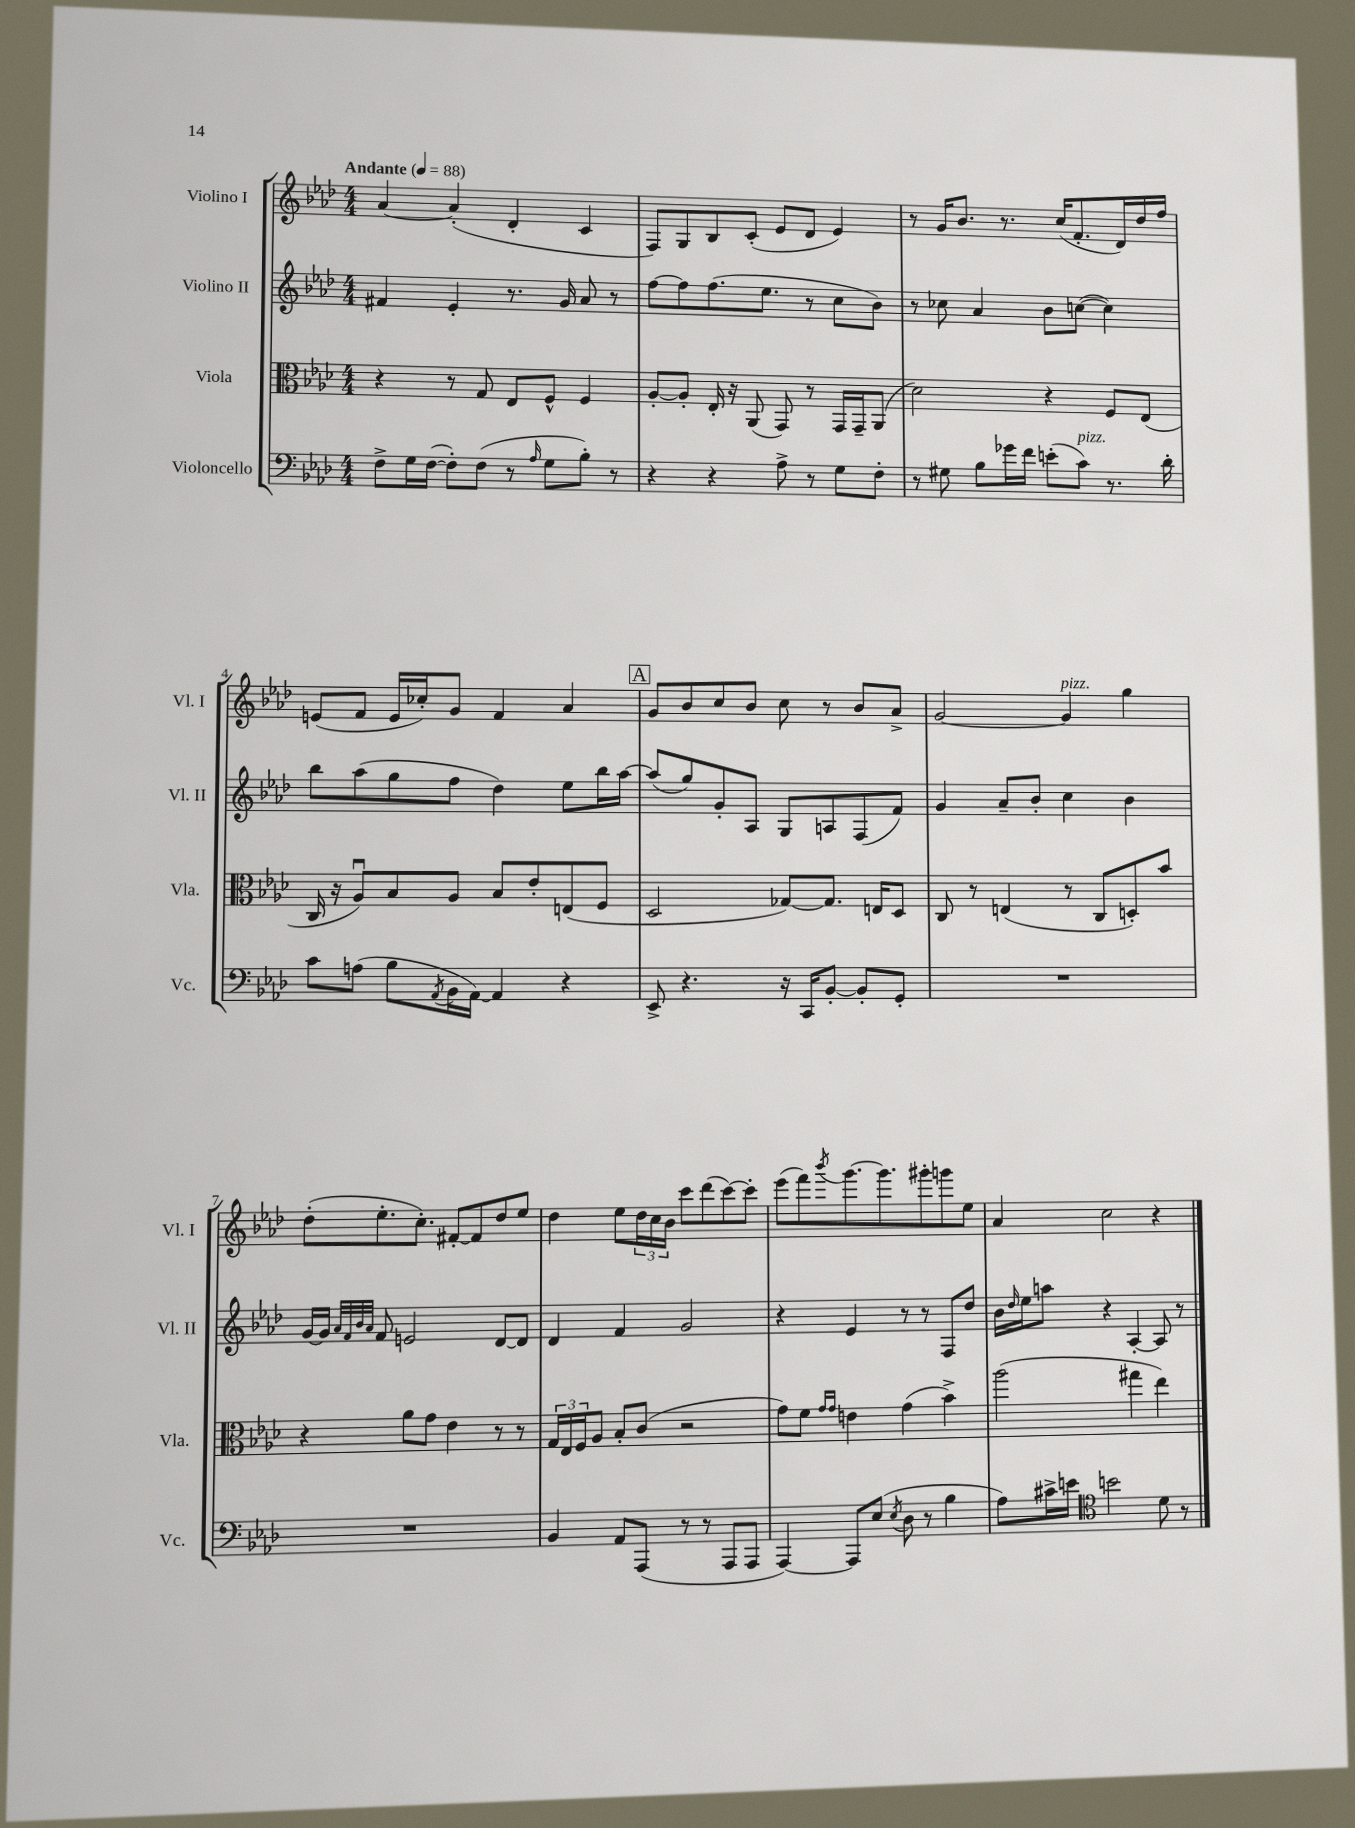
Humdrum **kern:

**kern	**kern	**kern	**kern
*part4	*part3	*part2	*part1
*staff4	*staff3	*staff2	*staff1
*I"Violoncello	*I"Viola	*I"Violino II	*I"Violino I
*I'Vc.	*I'Vla.	*I'Vl. II	*I'Vl. I
*clefF4	*clefC3	*clefG2	*clefG2
*k[b-e-a-d-]	*k[b-e-a-d-]	*k[b-e-a-d-]	*k[b-e-a-d-]
*M4/4	*M4/4	*M4/4	*M4/4
*MM88	*MM88	*MM88	*MM88
=1	=1	=1	=1
!	!	!	!LO:TX:a:B:t=Andante
8F^\L	4r	4f#X/	[4a-/
16G\L	.	.	.
([16F\JJ	.	.	.
8F'\L])	8r	4e-'/	(4a-'/]
(8F\J	8G/	.	.
8r	8E-/L	8.r	4d-'/
16qqA-/	.	.	.
8G\L	8F^^/J	.	.
.	.	16g/	.
8B-'\J)	4F/	8a-/	4c/
8r	.	8r	.
=2	=2	=2	=2
4r	[8A-'/L	[8ff\L	8F/L)
.	8A-'/J]	8ff\]	8G/
4r	16E-'/	(8.ff\	8B-/
.	16r	.	.
.	(8AA-/	.	(8c'/J
.	.	8.ee-\J	.
8A-^\	8GG/)	.	8e-/L
8r	8r	8r	8d-/J
8G\L	16GG/LL	8cc\L	4e-/)
.	16GG~/J	.	.
8F'\J	(8AA-/J	8b-\J)	.
=3	=3	=3	=3
8r	2d-\)	8r	8r
8G#X\	.	8cc-X\	16g/KL
.	.	.	8.b-/J
8B-\L	.	4a-/	.
16g-X\L	.	.	8.r
16f\JJ	.	.	.
(8en'\L	4r	8b-\L	.
.	.	.	(16cc/KL
!LO:TX:a:i:t=pizz.	!	!	!
8c\J)	.	([8ccn\J	8.f'/
8.r	8F/L	4cc\])	.
.	.	.	16d-/L)
.	(8E-/J	.	16dd-/
16d-'\	.	.	16ff/JJ
!!LO:LB:g=z
=4	=4	=4	=4
8c\L	16C/	8bb-\L	(8en/L
.	16r	.	.
(8An\J	8A-u/L)	(8aa-\	8f/J
8B-\L	8B-/	8gg\	16e/LL
.	.	.	16cc-X'/J)
8qAA-/	.	.	.
16BB-\L	8A-/J	8ff\J	8g/J
[16AA-\JJ)	.	.	.
4AA-/]	8B-/L	4dd-\)	4f/
.	8e-'/	.	.
4r	(8En/	8ee-\L	4a-/
.	8F/J	16bb-\L	.
.	.	[16aa-\JJ	.
!!LO:REH:place=s1:t=A
=5	=5	=5	=5
8EE-^/	2D-/	(8aa-/L]	8g/L
4.r	.	8gg/)	8b-/
.	.	8g'/	8cc/
.	.	8A-/J	8b-/J
16r	[8G-X/L)	8G/L	8cc\
16CC/KL	.	.	.
[8BB-'/J	8.G-/J]	8An/	8r
8BB-'/L]	.	(8F/	8b-/L
.	16En/KL	.	.
8GG'/J	8D-/J	8f/J)	8a-^/J
=6	=6	=6	=6
1r	8C/	4g/	[2g/
.	8r	.	.
.	(4En/	8a-~/L	.
.	.	8b-'/J	.
!	!	!	!LO:TX:a:i:t=pizz.
.	8r	4cc\	4g/]
.	8C/L	.	.
.	8Dn'/)	4b-\	4gg\
.	8b-/J	.	.
!!LO:LB:g=z
=7	=7	=7	=7
1r	4r	[16g/LL	(8dd-'\L
.	.	16g/JJ]	.
.	.	32qqa-/LLL	.
.	.	32qqf/	.
.	.	32qqb-/	.
.	.	32qqa-/JJJ	.
.	.	8f/	8.ee-'\
.	8a-\L	2en/	.
.	.	.	8.cc'\J)
.	8g\J	.	.
.	4e-\	.	[8f#X'/L
.	.	.	8f#/]
.	8r	[8d-/L	8dd-/
.	8r	8d-/J]	8ee-/J
=8	=8	=8	=8
4BB-/	24G/LL	4d-/	4dd-\
.	24E-/	.	.
.	24F/J	.	.
.	8A-/J	.	.
8AA-/L	8B-'/L	4f/	8ee-\L
(8AAA-/J	(8c/J	.	24dd-\L
.	.	.	24cc\
.	.	.	24b-\JJ
8r	2r	2g/	8ccc\L
8r	.	.	(8ddd-\
8AAA-/L	.	.	[8ccc\)
8AAA-/J	.	.	8ccc'\J]
=9	=9	=9	=9
[4AAA-/)	8g\L)	4r	(8eee-\L
.	8f\J	.	8fff\)
.	16qqg/LL	.	.
.	16qqg/JJ	.	8qbbb-/
8AAA-/L]	4en\	4e-/	[8.ggg\
(8E-/J	.	.	.
.	.	.	8.ggg\]
8qE-/	.	.	.
8D-\	(4g\	8r	.
8r	.	8r	8ggg#X'\
4B-\	4b-^\)	8F/L	8gggn\
.	.	8dd-/J	8ee-\J
=10	=10	=10	=10
8A-\L)	(2aa-\	16b-\LL	4a-/
.	.	16qqdd-/	.
.	.	16ee-\J	.
16c#X^\L	.	8aan\J	.
16en\JJ	.	.	.
*clefC4	*	*	*
2bn\	.	4r	2cc\
.	4gg#X\	[4A-'/	.
8d-\	4ee-\)	8A-/]	4r
8r	.	8r	.
==	==	==	==
*-	*-	*-	*-
